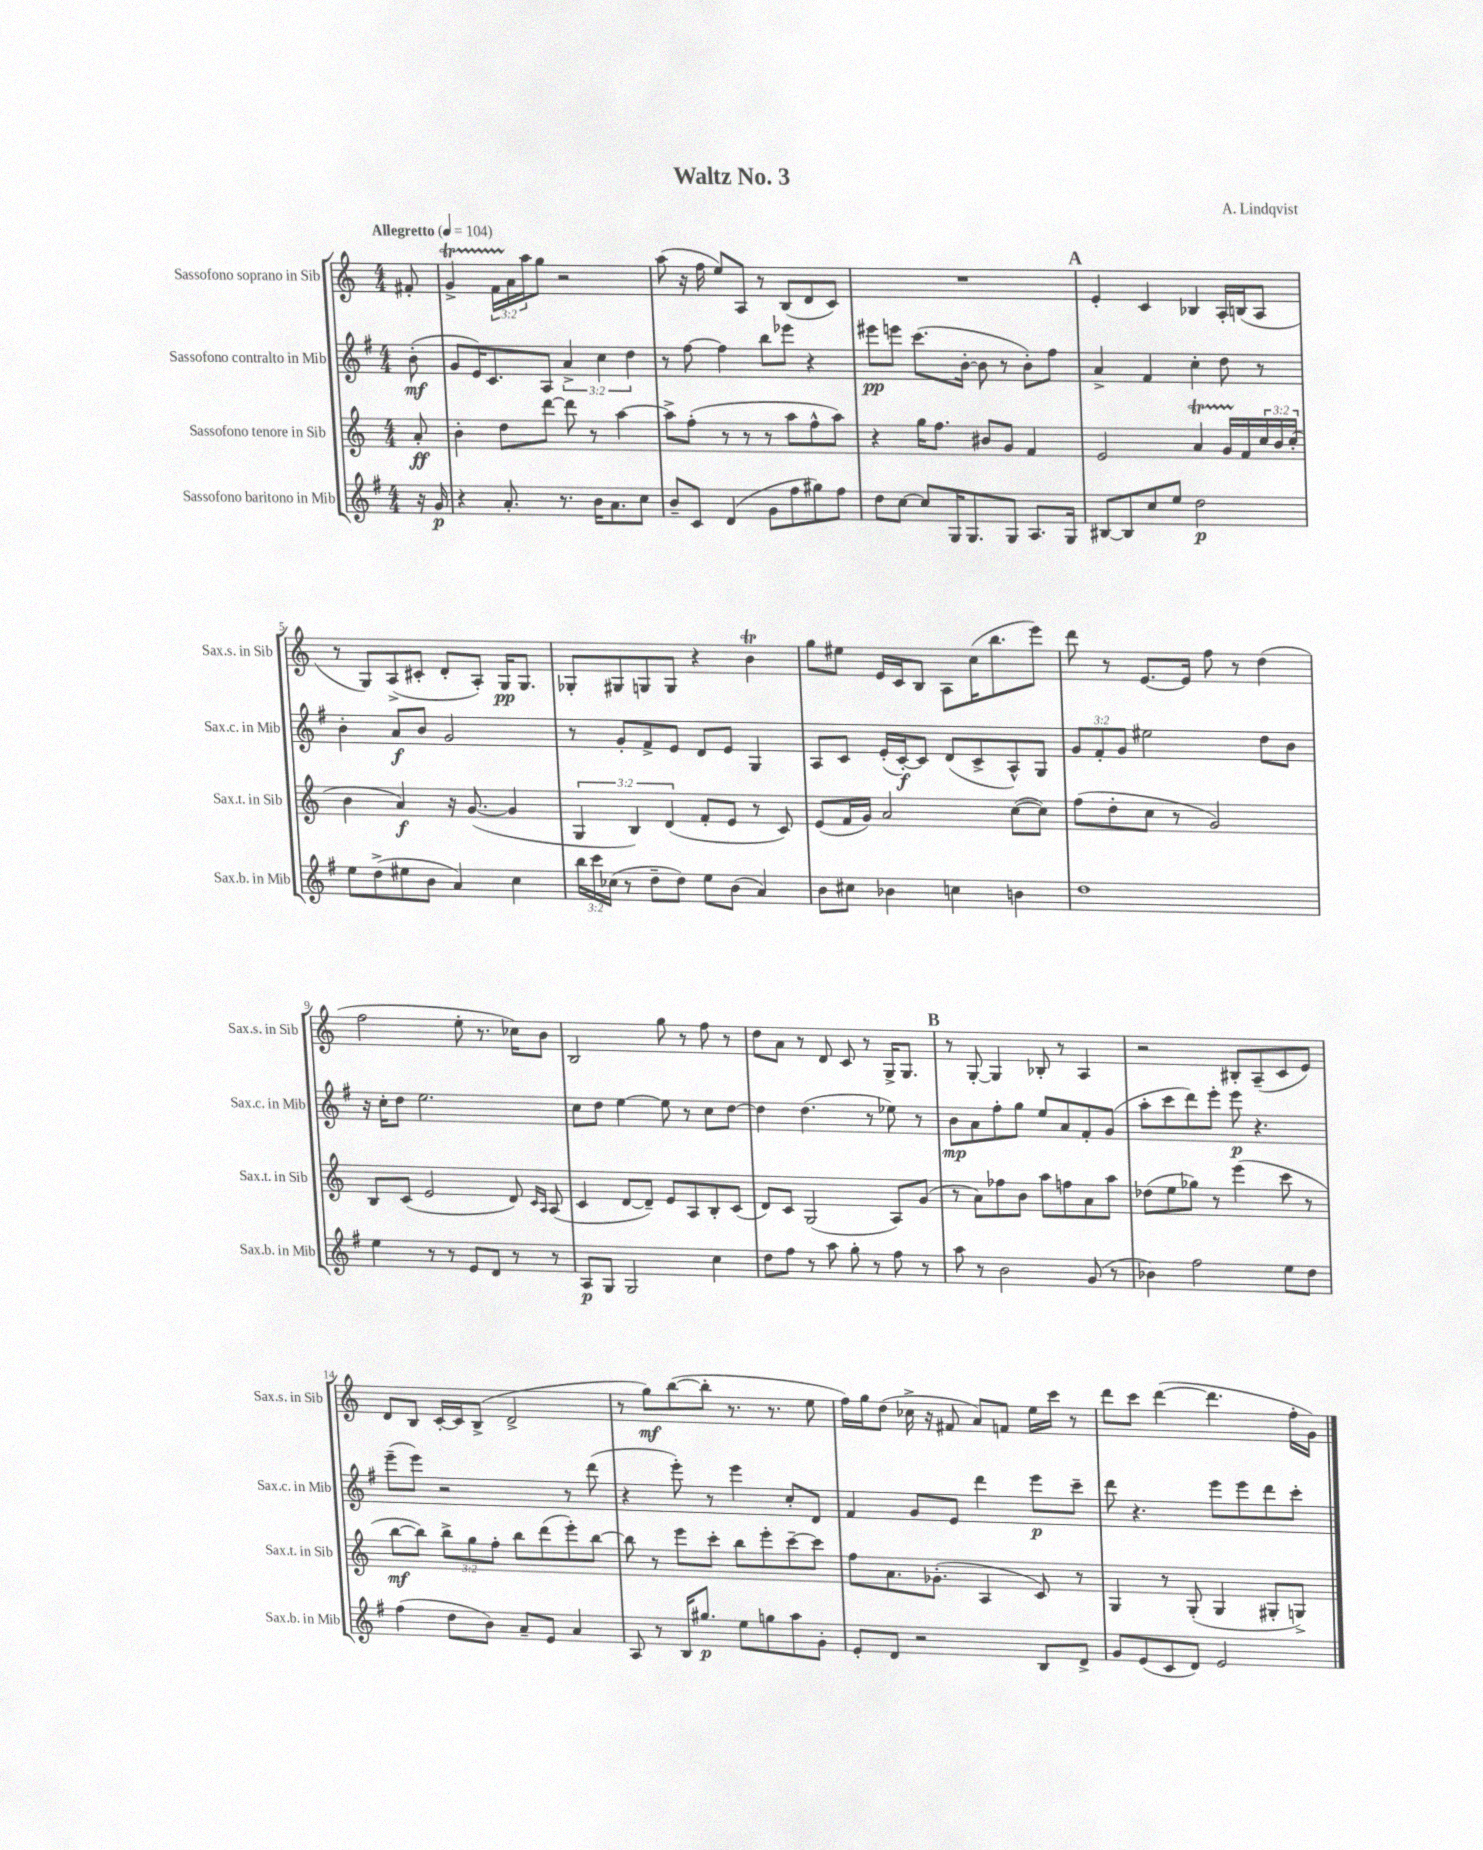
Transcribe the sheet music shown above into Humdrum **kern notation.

**kern	**dynam	**kern	**dynam	**kern	**dynam	**kern	**dynam
*part4	*part4	*part3	*part3	*part2	*part2	*part1	*part1
*staff4	*staff4	*staff3	*staff3	*staff2	*staff2	*staff1	*staff1
*I"Sassofono baritono in Mib	*	*I"Sassofono tenore in Sib	*	*I"Sassofono contralto in Mib	*	*I"Sassofono soprano in Sib	*
*I'Sax.b. in Mib	*	*I'Sax.t. in Sib	*	*I'Sax.c. in Mib	*	*I'Sax.s. in Sib	*
*clefG2	*	*clefG2	*	*clefG2	*	*clefG2	*
*k[f#]	*	*k[]	*	*k[f#]	*	*k[]	*
*M4/4	*	*M4/4	*	*M4/4	*	*M4/4	*
*MM104	*	*MM104	*	*MM104	*	*MM104	*
=	=	=	=	=	=	=	=
!	!	!	!	!	!	!LO:TX:a:B:t=Allegretto	!
16r	.	8a'/	ff	(8b'\	mf	8f#X'/	.
16g/	p	.	.	.	.	.	.
=1	=1	=1	=1	=1	=1	=1	=1
4r	.	4b'\	.	8g/L	.	4gT^/	.
.	.	.	.	16e/K)	.	.	.
.	.	.	.	8.c/	.	.	.
8.a'/	.	8dd\L	.	.	.	24fTTT\LL	.
.	.	.	.	.	.	24a\	.
.	.	.	.	.	.	24aa\J	.
.	.	[8ddd\J	.	8A/J	.	8gg\J	.
8.r	.	.	.	.	.	.	.
.	.	8ddd\]	.	6a^/	.	2r	.
16b\KL	.	8r	.	.	.	.	.
.	.	.	.	6cc\	.	.	.
8.a\	.	.	.	.	.	.	.
.	.	[4aa\	.	.	.	.	.
.	.	.	.	6dd\	.	.	.
8cc\J	.	.	.	.	.	.	.
=2	=2	=2	=2	=2	=2	=2	=2
8b~/L	.	8aa^\L]	.	8r	.	(8aa\	.
8c/J	.	(8ff'\J	.	[8ff#\	.	16r	.
.	.	.	.	.	.	16ff\	.
(4d/	.	8r	.	4ff#\]	.	8ee/L)	.
.	.	8r	.	.	.	8A/J	.
8g\L	.	8r	.	8bb\L	.	8r	.
8ff#\	.	8aa\L	.	8eee-X\J	.	(8B/L	.
8gg#X\)	.	8ff^^\	.	4r	.	8d/	.
8ff#\J	.	8aa\J)	.	.	.	8c/J)	.
=3	=3	=3	=3	=3	=3	=3	=3
8dd\L	.	4r	.	8eee#X\L	pp	1r	.
[8cc\J	.	.	.	8eeen\J	.	.	.
8cc/L]	.	16gg\KL	.	(8.ccc\L	.	.	.
.	.	8.ff\J	.	.	.	.	.
16G/K	.	.	.	.	.	.	.
8.G/	.	.	.	[16b'\Jk	.	.	.
.	.	8b#X/L	.	8b\]	.	.	.
8G/J	.	8g/J	.	8r	.	.	.
8.A/L	.	4f/	.	8b'\L)	.	.	.
.	.	.	.	8ff#\J	.	.	.
16G/Jk	.	.	.	.	.	.	.
!!LO:REH:place=s1:t=A
=4	=4	=4	=4	=4	=4	=4	=4
[8B#X/L	.	2e/	.	4a^/	.	4e'/	.
8B#/]	.	.	.	.	.	.	.
8cc/	.	.	.	4f#/	.	4c/	.
8ee/J	.	.	.	.	.	.	.
2dd\	p	4aT/	.	4cc'\	.	4B-X/	.
.	.	16gTTT/LL	.	8dd\	.	16A'/LL	.
.	.	16f/	.	.	.	(16Bn/J	.
.	.	24cc/	.	8r	.	8A/J	.
.	.	24b/	.	.	.	.	.
.	.	(24cc'/JJ	.	.	.	.	.
!!LO:LB:g=z
=5	=5	=5	=5	=5	=5	=5	=5
8ee\L	.	4b\	.	4b'\	.	8r	.
(8dd^\	.	.	.	.	.	8G/L)	.
8ee#X\	.	4a/)	f	8a/L	f	(8A^/	.
8b\J	.	.	.	8b/J	.	8c#X'/J	.
4a/)	.	16r	.	2g/	.	8d'/L	.
.	.	([8.g/	.	.	.	.	.
.	.	.	.	.	.	8A'/J)	.
4cc\	.	4g/]	.	.	.	16G/KL	pp
.	.	.	.	.	.	8.G/J	.
=6	=6	=6	=6	=6	=6	=6	=6
24bb\LL	.	6G/	.	8r	.	8G-X'/L	.
24ccc\	.	.	.	.	.	.	.
(24cc-X\JJ	.	.	.	.	.	.	.
8r	.	.	.	8g'/L	.	8G#X/	.
.	.	6B/)	.	.	.	.	.
8dd~\L	.	.	.	8f#^/	.	8Gn/	.
.	.	(6d/	.	.	.	.	.
8dd\J)	.	.	.	8e/J	.	8G/J	.
8ee\L	.	8f'/L	.	8d/L	.	4r	.
(8b\J	.	8e/J	.	8e/J	.	.	.
4a/)	.	8r	.	4G/	.	4bt\	.
.	.	8c/)	.	.	.	.	.
=7	=7	=7	=7	=7	=7	=7	=7
8b\L	.	(8e/L	.	8A/L	.	8gg\L	.
8cc#X\J	.	16f/L	.	8c/J	.	8ee#X\J	.
.	.	16g/JJ)	.	.	.	.	.
4b-X\	.	2a/	.	(16e'/LL	.	16e/LL	.
.	.	.	.	[16c'/J)	f	16c/J	.
.	.	.	.	8c/J]	.	8B/J	.
4ccn\	.	.	.	(8d/L	.	8A\L	.
.	.	.	.	8c^/	.	(16cc\K	.
.	.	.	.	.	.	8.bb\	.
4bn\	.	([8cc\L	.	8A^^/)	.	.	.
.	.	8cc\J])	.	8G/J	.	8eee\J)	.
=8	=8	=8	=8	=8	=8	=8	=8
1dd	.	(8ff\L	.	12g/L	.	8ddd\	.
.	.	.	.	12f#'/	.	.	.
.	.	8dd'\	.	.	.	8r	.
.	.	.	.	12g/J	.	.	.
.	.	8cc\J	.	2ee#X\	.	[8.e/L	.
.	.	8r	.	.	.	.	.
.	.	.	.	.	.	16e/Jk]	.
.	.	2g/)	.	.	.	8ff\	.
.	.	.	.	.	.	8r	.
.	.	.	.	8dd\L	.	(4dd\	.
.	.	.	.	8b\J	.	.	.
!!LO:LB:g=z
=9	=9	=9	=9	=9	=9	=9	=9
4ee\	.	8B/L	.	16r	.	2ff\	.
.	.	.	.	16cc'\KL	.	.	.
.	.	(8c/J	.	8dd\J	.	.	.
8r	.	2e/	.	2.ee\	.	.	.
8r	.	.	.	.	.	.	.
8e/L	.	.	.	.	.	8ee'\	.
8d/J	.	.	.	.	.	8.r	.
8r	.	8d/)	.	.	.	.	.
.	.	.	.	.	.	16cc-X\KL)	.
.	.	16qqc/LL	.	.	.	.	.
.	.	16qqA/JJ	.	.	.	.	.
8r	.	(8A/	.	.	.	8b\J	.
=10	=10	=10	=10	=10	=10	=10	=10
8A/L	p	4c/	.	8cc\L	.	2B/	.
8G/J	.	.	.	8dd\J	.	.	.
2G/	.	[8d/L	.	[4ee\	.	.	.
.	.	8d~/J])	.	.	.	.	.
.	.	8e/L	.	8ee\]	.	8gg\	.
.	.	8A/	.	8r	.	8r	.
4cc\	.	8B'/	.	8cc\L	.	8ff\	.
.	.	(8c/J	.	[8dd\J	.	8r	.
=11	=11	=11	=11	=11	=11	=11	=11
8dd\L	.	8d/L)	.	4dd\]	.	8dd\L	.
8ff#\J	.	8c/J	.	.	.	8a\J	.
8r	.	(2G/	.	(4.dd\	.	8r	.
8aa\	.	.	.	.	.	8d/	.
8gg'\	.	.	.	.	.	8c/	.
8r	.	.	.	8r	.	8r	.
8ff#\	.	8A/L)	.	8ee-X\)	.	16G^/KL	.
.	.	.	.	.	.	8.G/J	.
8r	.	(8g/J	.	8r	.	.	.
!!LO:REH:place=s1:t=B
=12	=12	=12	=12	=12	=12	=12	=12
8aa\	.	8r	.	8b\L	mp	8r	.
8r	.	8a\L)	.	8a\	.	[8G'/	.
2b\	.	8ff-X\	.	8ff#'\	.	4G/]	.
.	.	8b\J	.	8gg\J	.	.	.
.	.	8aa\L	.	8ee/L	.	8B-X'/	.
.	.	8ffn\	.	8a/	.	8r	.
(8g/	.	8a\	.	8f#'/	.	4A/	.
8r	.	8aa\J	.	(8g/J	.	.	.
=13	=13	=13	=13	=13	=13	=13	=13
4b-X\)	.	(8dd-X\L	.	8aa'\L	.	2r	.
.	.	8ee\	.	8ccc\	.	.	.
2ff#\	.	8gg-X\J)	.	8ddd\)	.	.	.
.	.	8r	.	8eee'\J	.	.	.
.	.	(4eee\	.	8eee\	p	8B#X'/L	.
.	.	.	.	4.r	.	(8A~/	.
8ee\L	.	8ccc\	.	.	.	8c/	.
8dd\J	.	8r	.	.	.	8e/J)	.
!!LO:LB:g=z
=14	=14	=14	=14	=14	=14	=14	=14
(4ff#\	.	[8bb\L	mf	(8eee~\L	.	8d/L	.
.	.	8bb\J])	.	8eee\J)	.	8B/J	.
8dd\L	.	12bb^\L	.	2r	.	[16c'/LL	.
.	.	.	.	.	.	16c/J]	.
.	.	12gg\	.	.	.	.	.
8b\J)	.	.	.	.	.	(8B^/J	.
.	.	12ff'\J	.	.	.	.	.
8a~/L	.	8bb\L	.	.	.	2d^/	.
8e/J	.	(8ddd\	.	.	.	.	.
4a/	.	8eee'\)	.	8r	.	.	.
.	.	[8bb\J	.	(8ddd\	.	.	.
=15	=15	=15	=15	=15	=15	=15	=15
8A/	.	8bb\]	.	4r	.	8r	.
8r	.	8r	.	.	.	8gg\L)	mf
16B/KL	.	8eee\L	.	8eee'\)	.	([8bb\	.
8.gg#X/J	p	.	.	.	.	.	.
.	.	8ccc'\J	.	8r	.	8bb'\J]	.
8ee\L	.	8bb\L	.	4eee\	.	8.r	.
8ggn\	.	8eee'\	.	.	.	.	.
.	.	.	.	.	.	8.r	.
8aa\	.	[8ccc~\	.	8cc'/L	.	.	.
8g'\J	.	8ccc\J]	.	8d/J	.	8ee\	.
=16	=16	=16	=16	=16	=16	=16	=16
8e'/L	.	8ff\L	.	4f#/	.	16ff\LL)	.
.	.	.	.	.	.	16gg\J	.
8d/J	.	8.a\	.	.	.	(8dd\J	.
2r	.	.	.	8g/L	.	16cc-X^\	.
.	.	(8.g-X'\J	.	.	.	16r	.
.	.	.	.	8e/J	.	8f#X/	.
.	.	4A/	.	4ddd\	.	8a/L)	.
.	.	.	.	.	.	8fn/J	.
8B/L	.	8c/)	.	8eee\L	p	16ee\LL	.
.	.	.	.	.	.	16ccc\JJ	.
8d^/J	.	8r	.	8ccc~\J	.	8r	.
=17	=17	=17	=17	=17	=17	=17	=17
8g/L	.	4G/	.	8ddd\	.	8ddd\L	.
(8e/	.	.	.	4.r	.	8ccc\J	.
8c/	.	8r	.	.	.	([4ddd\	.
8d/J)	.	(8G'/	.	.	.	.	.
2e/	.	4G/	.	8eee\L	.	4.ddd\]	.
.	.	.	.	8eee\	.	.	.
.	.	8G#X'/L	.	8ddd\	.	.	.
.	.	8Gn^/J)	.	8ccc'\J	.	16ff'\LL	.
.	.	.	.	.	.	16g\JJ)	.
==	==	==	==	==	==	==	==
*-	*-	*-	*-	*-	*-	*-	*-
